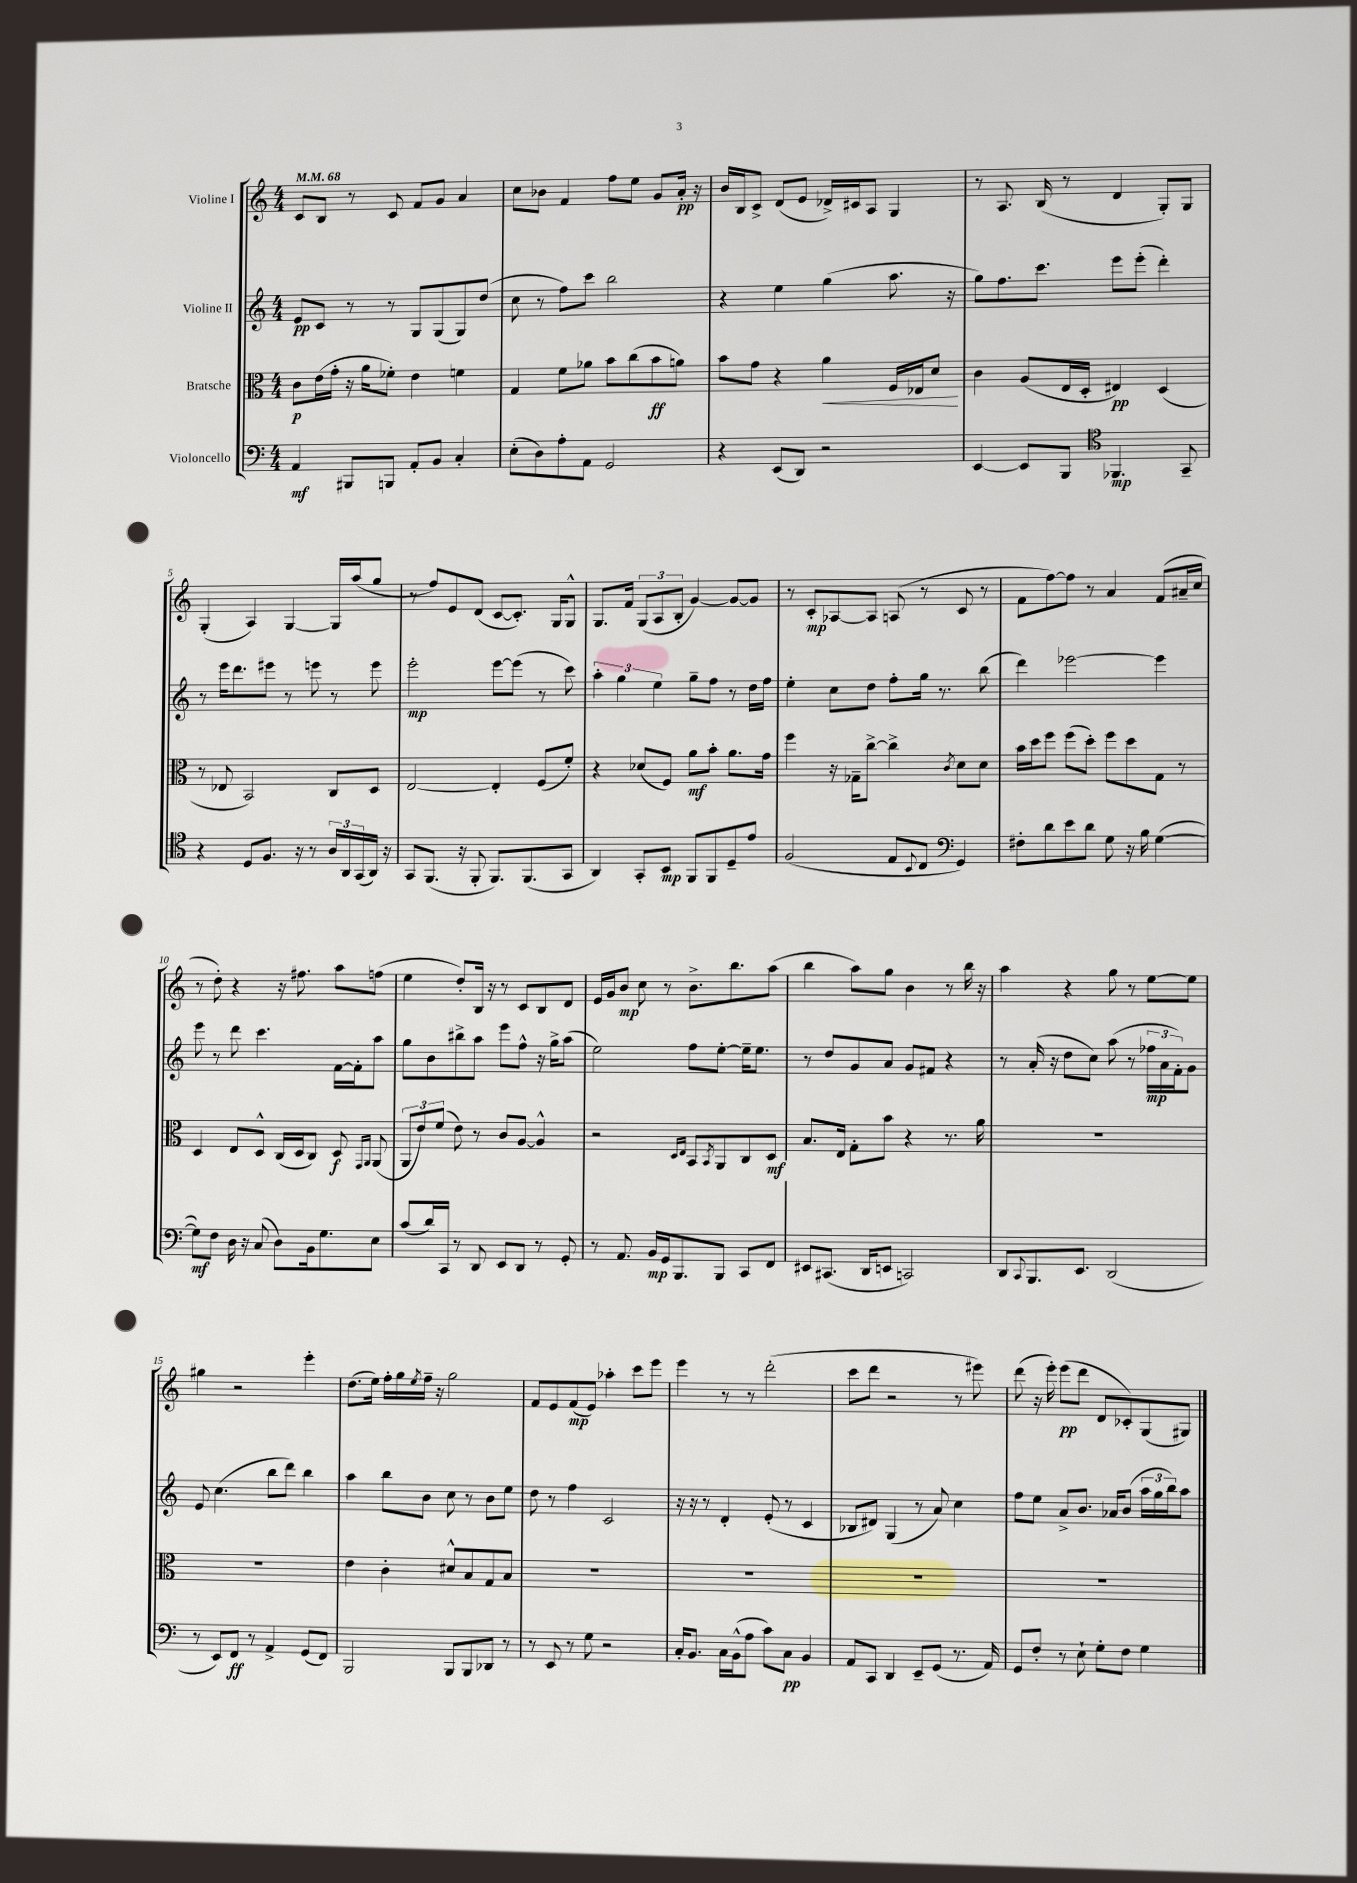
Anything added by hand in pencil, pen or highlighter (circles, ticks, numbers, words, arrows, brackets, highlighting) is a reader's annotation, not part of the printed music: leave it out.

**kern	**kern	**kern	**kern
*staff4	*staff3	*staff2	*staff1
*clefF4	*clefC3	*clefG2	*clefG2
*k[]	*k[]	*k[]	*k[]
*M4/4	*M4/4	*M4/4	*M4/4
*MM68	*MM68	*MM68	*MM68
4AA	8c	8e	8c
.	(16e	8c	8B
.	16g'	.	.
8BBB#	16r	8r	8r
.	16a	.	.
8BBB	8f-')	8r	8c
8AA'	4e	8G	8f
8BB	.	(8G	8g
4C'	4f	8G)	4a
.	.	(8dd	.
=	=	=	=
(8E'	4G	8cc	8cc
8D)	.	8r	8b-
8A'	8f	8ff)	4f
8AA	8a-	8ccc	.
2GG	8b	2bb	8ff
.	(8cc	.	8ee
.	8b	.	8g
.	8a)	.	16a'
.	.	.	16r
=	=	=	=
4r	8b	4r	16b
.	.	.	16B
.	8g	.	8c^
(8EE	4r	4ee	(8d
8DD)	.	.	8e
2r	4a	(4gg	16d-^)
.	.	.	16c#
.	.	.	8A
.	16F	8.aa	4G
.	16E-	.	.
.	8d	.	.
.	.	16r	.
=	=	=	=
[4EE	4c	8gg)	8r
.	.	8.ff	8.A
8EE]	(8A	.	.
.	.	8.ccc	(16B
8BBB	16E	.	8r
.	16D'	.	.
*clefC4	*	*	*
4.FF-	4E#)	8eee	4d
.	.	(8eee'	.
.	(4D	4ddd')	8G')
8GG~	.	.	8G
=	=	=	=
4r	8r	8r	(4G'
.	8E-	16eee	.
.	.	8.ddd	.
8D	2BB)	.	4A)
8.F	.	8eee#	.
.	.	8r	[4G
16r	.	.	.
8r	.	8eee	.
24A	8C	8r	16G]
24AA	.	.	.
.	.	.	(16aa
(24GG	.	.	.
16AA)	8D	8eee	8gg
16r	.	.	.
=	=	=	=
8GG	[2E	2eee'	8r
(8.FF	.	.	8ff)
.	.	.	8e
16r	.	.	.
8FF'	.	.	(8d
8.FF)	4E']	[8eee	[8c
.	.	(8eee]	8.c'])
(8.FF	.	.	.
.	(8F	8r	.
.	.	.	16G
8GG	8f')	8ccc)	8G^^
=	=	=	=
4AA)	4r	6aa'	8.G
.	.	6gg	.
.	.	.	16f
8GG'	(8d-	.	(12G
.	.	6ee	12A
8BB	8F)	.	.
.	.	.	12B'
8FF	8a	8gg~	[4g)
8FF	8b'	8ff	.
8D~	8.a	8r	8g_
8e	.	16dd	8g]
.	16g	16ff	.
=	=	=	=
(2F	4ff	4ee'	8r
.	.	.	8c'
.	16r	8cc	[8A-
.	16G-~	.	.
.	[8cc^	8dd	8A-]
8E	4cc^]	8ff'	(8A
8qqBB	.	.	.
8C	.	16gg	8r
.	.	8.r	.
*clefF4	*	*	*
.	8qc	.	.
4GG)	8d	.	8c
.	8d	(8bb	8r
=	=	=	=
8F#'	16b	4ddd)	8f
.	16dd	.	.
8d	8ff	.	[8ff)
8e	(8ff	[2eee-	8ff]
8d	8dd')	.	8r
8G	8ff	.	4a
16r	8dd	.	.
16B	.	.	.
([4G	8G	4eee-]	(8f
.	8r	.	16a#~
.	.	.	16cc
=	=	=	=
8G])	4D	8eee	8r
8F	.	8r	8dd')
16D	8E	8ddd	4r
16r	.	.	.
(8C	8D^^	4.ccc	.
8D)	(16C	.	16r
.	16D	.	8.ff#
16BB	8C)	.	.
8.G	.	.	.
.	8D	[16f	8aa
.	.	16f']	.
.	16qqGG	.	.
.	16qqAA	.	.
8E	(8AA	8aa	(8ff
=	=	=	=
(8c	12AA	8gg	4ee
.	12e)	.	.
16d)	.	8b	.
.	(12f	.	.
16CC	.	.	.
8r	8e)	8bb#^	8dd')
8DD	8r	8aa	16B
.	.	.	16r
8EE	8c	8eee	8r
8DD	[8A	8ff^^	8c
8r	4A^^]	16r	8B
.	.	16gg^	.
8GG'	.	(8aa	8d
=	=	=	=
8r	2r	2ee)	16e
.	.	.	16g
8.AA	.	.	8b
.	.	.	8cc
16BB	.	.	.
16GG	.	.	8r
8.BBB	.	.	.
.	16qqD	.	.
.	16qqE	.	.
.	8BB	8ff	8.b^
.	8qBB	.	.
8BBB	8AA	[8ee'	.
.	.	.	8.bb
8CC	8C	16ee~]	.
.	.	8.ee	.
8FF	8D	.	(8aa
=	=	=	=
8EE#	8.B	8r	4bb
(8.CC#	.	8dd	.
.	16E	.	.
.	8G'	8g	8aa)
16DD	.	.	.
8EE	8b	8a	8gg
2CC)	4r	8g	4b
.	.	8f#	.
.	8.r	4r	8r
.	.	.	16bb
.	16a	.	16r
=	=	=	=
8DD	1r	8r	4aa
8qqCC	.	.	.
8.BBB	.	(16a'	.
.	.	16r	.
.	.	8dd	4r
8.EE	.	.	.
.	.	8cc)	.
(2DD	.	(8aa	8gg
.	.	8r	8r
.	.	24ff-	[8ee
.	.	24a	.
.	.	24f')	.
.	.	8g	8ee]
=	=	=	=
8r	1r	8e	4gg#
8EE)	.	(4.cc	.
8FF	.	.	2r
8r	.	.	.
4AA^	.	8bb	.
.	.	8ddd)	.
(8GG	.	4bb	4eee'
8FF)	.	.	.
=	=	=	=
2BBB	4e	4aa	(8.dd
.	.	.	16ee)
.	4c'	8bb	16ff'
.	.	.	16gg
.	.	.	8qee
.	.	8b	16ff~
.	.	.	16r
8BBB	8d#^^	8cc	2gg
8BBB	8B	8r	.
8DD-	8G	8b	.
8r	8B	8ee	.
=	=	=	=
8r	1r	8dd	8f
8EE	.	8r	8e
8r	.	4ff	(8f
8G	.	.	8e)
2r	.	2c	4aa-'
.	.	.	8ccc
.	.	.	8eee
=	=	=	=
16C'	1r	16r	4eee
8.BB	.	16r	.
.	.	8r	.
16C	.	4d'	8r
(16BB^^	.	.	.
8A	.	.	8r
8c)	.	(8e'	(2ddd'
8C	.	8r	.
4BB	.	4c	.
=	=	=	=
8AA	1r	8B-	8ccc
8CC	.	8d#)	8ddd
4DD	.	(4G	2r
8EE~	.	8r	.
(8GG	.	8a)	.
8.r	.	4cc	8r
.	.	.	8eee#)
16AA)	.	.	.
=	=	=	=
8GG	1r	8ff	(8ddd
8F'	.	8ee	16r
.	.	.	16eee')
8r	.	8a^	(8eee
8E`	.	8.b	8ddd
8G'	.	.	8d
.	.	16a-	.
8F	.	(8b	8c-')
4G	.	24aa	(8G
.	.	24gg	.
.	.	24bb)	.
.	.	8aa	8G#)
==	==	==	==
*-	*-	*-	*-
